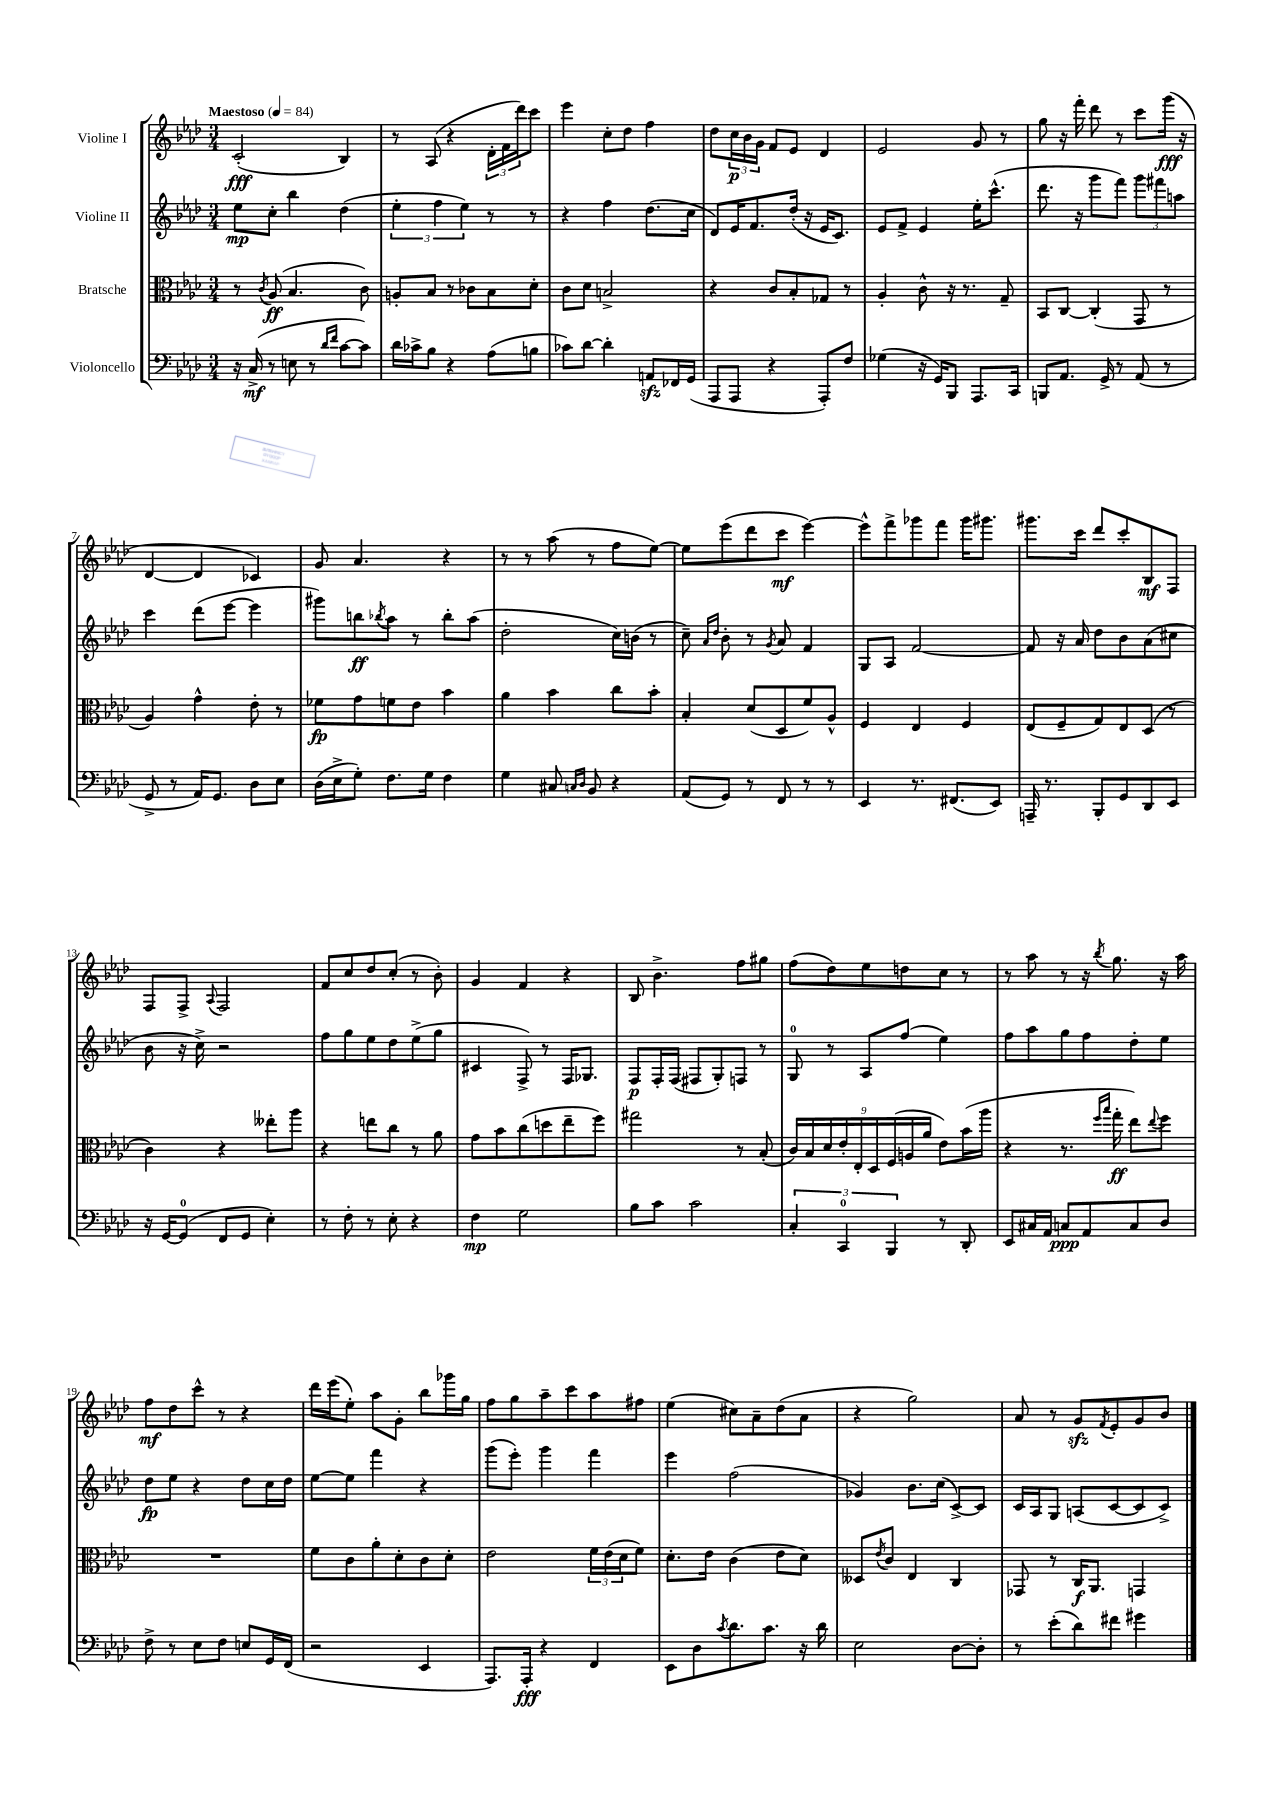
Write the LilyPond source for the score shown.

<<
\new StaffGroup <<
\new Staff = "s0" \with { instrumentName = "Violine I" } {
    \clef treble \key aes \major \numericTimeSignature \time 3/4 \tempo "Maestoso" 4 = 84
    c'2-.\fff( bes4) |
    r8 aes8( r4 \tuplet 3/2 { des'16-. f'16 des'''16) } c'''8 |
    ees'''4 c''8-. des''8 f''4 |
    des''8 \tuplet 3/2 { c''16\p bes'16 g'16 } f'8 ees'8 des'4 |
    ees'2 g'8 r8 |
    g''8 r16 f'''16-. des'''8 r8 c'''8 g'''16\fff( r16 |
    des'4~ des'4 ces'4) |
    g'8 aes'4. r4 |
    r8 r8 aes''8( r8 f''8 ees''8~) |
    ees''8 ees'''8( des'''8 c'''8\mf ees'''4~) |
    ees'''8-^ f'''8-> ges'''8 f'''8 ges'''16 gis'''8. |
    gis'''8. c'''16 des'''8 c'''8-. bes8\mf f8 |
    f8 f8-> \appoggiatura { aes8 } f2 |
    f'8 c''8 des''8 c''8-.( r8 bes'8-.) |
    g'4 f'4 r4 |
    bes8 bes'4.-> f''8 gis''8 |
    f''8( des''8) ees''8 d''8 c''8 r8 |
    r8 aes''8 r8 r16 \acciaccatura { bes''8 } g''8. r16 aes''16 |
    f''8\mf des''8 c'''8-^ r8 r4 |
    des'''16 ees'''16( ees''8-.) aes''8 g'8-. bes''8 ges'''16 g''16 |
    f''8 g''8 aes''8-- c'''8 aes''8 fis''8 |
    ees''4( cis''8) aes'8-- des''8( aes'8 |
    r4 g''2) |
    aes'8 r8 g'8\sfz \acciaccatura { f'8 } ees'8-. g'8 bes'8 \bar "|." |
}
\new Staff = "s1" \with { instrumentName = "Violine II" } {
    \clef treble \key aes \major \numericTimeSignature \time 3/4
    ees''8\mp c''8-. bes''4 des''4( |
    \tuplet 3/2 { ees''4-. f''4 ees''4) } r8 r8 |
    r4 f''4 des''8.( c''16 |
    des'8) ees'16 f'8. des''16-.( r16 ees'16 c'8.) |
    ees'8 f'8-> ees'4 ees''16-. c'''8.-^( |
    des'''8. r16 g'''8 f'''8) \tuplet 3/2 { g'''8 fis'''8 a''8 } |
    c'''4 des'''8( ees'''8~ ees'''4 |
    gis'''8) b''8\ff \acciaccatura { bes''8 } aes''8 r8 bes''8-. aes''8( |
    des''2-. c''16) b'16( r8 |
    c''8--) \grace { aes'16 des''16 } bes'8-. r8 \acciaccatura { g'8 } aes'8 f'4 |
    g8 aes8 f'2~ |
    f'8 r16 aes'16 des''8 bes'8 aes'8( cis''8 |
    bes'8 r16 c''16->) r2 |
    f''8 g''8 ees''8 des''8 ees''8->( g''8 |
    cis'4 f8->) r8 f16 ges8. |
    f8\p f16-. f16( fis8 g8-.) f8 r8 |
    g8-0 r8 aes8 f''8( ees''4) |
    f''8 aes''8 g''8 f''8 des''8-. ees''8 |
    des''8\fp ees''8 r4 des''8 c''16 des''16 |
    ees''8~ ees''8 f'''4 r4 |
    g'''8( ees'''8-.) g'''4 f'''4 |
    ees'''4 f''2( |
    ges'4) bes'8. c''16( c'8~->) c'8 |
    c'16 aes16 g8 a8( c'8~ c'8 c'8->) \bar "|." |
}
\new Staff = "s2" \with { instrumentName = "Bratsche" } {
    \clef alto \key aes \major \numericTimeSignature \time 3/4
    r8 \acciaccatura { c'8 } aes8\ff( bes4. c'8) |
    a8-. bes8 r8 ces'8 bes8 des'8-. |
    c'8 des'8 b2-> |
    r4 c'8 bes8-. ges8 r8 |
    aes4-. c'8-^ r16 r8. g8-- |
    bes,8 c8~ c4-.( g,8 r8 |
    aes4) g'4-^ ees'8-. r8 |
    fes'8\fp g'8 f'8 ees'8 bes'4 |
    aes'4 bes'4 c''8 bes'8-. |
    bes4-. des'8( des8 f'8) aes8-^ |
    f4 ees4 f4 |
    ees8( f8-- g8) ees8 des8( r8 |
    c'4) r4 eeses''8-. aes''8 |
    r4 e''8 c''8 r8 aes'8 |
    g'8 bes'8 c''8( d''8 ees''8-- f''8) |
    gis''2 r8 bes8-.( |
    \tuplet 9/8 { c'16) bes16 des'16 ees'16-. ees16-. des16 f16( a16 aes'16 } ees'8) bes'16( aes''16 |
    r4 r8. \grace { f''16 bes''16 } g''16-.\ff ees''8) \appoggiatura { ees''8 } f''8 |
    R2. |
    f'8 c'8 aes'8-. des'8-. c'8 des'8-. |
    ees'2 \tuplet 3/2 { f'16 ees'16( des'16 } f'8) |
    des'8.-. ees'16 c'4( ees'8 des'8) |
    deses8 \acciaccatura { ees'8 } c'8 ees4 c4 |
    ges,8 r8 c16\f aes,8. g,4 \bar "|." |
}
\new Staff = "s3" \with { instrumentName = "Violoncello" } {
    \clef bass \key aes \major \numericTimeSignature \time 3/4
    r16 c16->\mf( r8 e8 r8 \grace { des'16 f'16 } c'8~ c'8) |
    des'16 ces'16-> bes8 r4 aes8( b8 |
    ces'8) des'8~ des'4-. a,8\sfz fes,16 g,16( |
    aes,,8 aes,,8 r4 aes,,8-.) f8 |
    ges4( r16 g,16) bes,,8 aes,,8. c,16 |
    b,,8 aes,8. g,16-> r8 aes,8( r8 |
    g,8-> r8 aes,16) g,8. des8 ees8 |
    des16( ees16-> g8-.) f8. g16 f4 |
    g4 cis8 \grace { c16 des16 } bes,8 r4 |
    aes,8( g,8) r8 f,8 r8 r8 |
    ees,4 r8. fis,8.( ees,8) |
    a,,16-- r8. bes,,8-. g,8 des,8 ees,8 |
    r16 g,16~ g,8-0( f,8 g,8 ees4-.) |
    r8 f8-. r8 ees8-. r4 |
    f4\mp g2 |
    bes8 c'8 c'2 |
    \tuplet 3/2 { c4-. c,4-0 bes,,4 } r8 des,8-. |
    ees,8 cis16 aes,16 c8\ppp aes,8 c8 des8 |
    f8-> r8 ees8 f8 e8 g,16 f,16( |
    r2 ees,4 |
    aes,,8.) aes,,16-.\fff r4 f,4 |
    ees,8 des8 \acciaccatura { c'8 } des'8. c'8. r16 des'16 |
    ees2 des8~ des8-. |
    r8 ees'8-.( des'8) fis'8 gis'4 \bar "|." |
}
>>
>>
